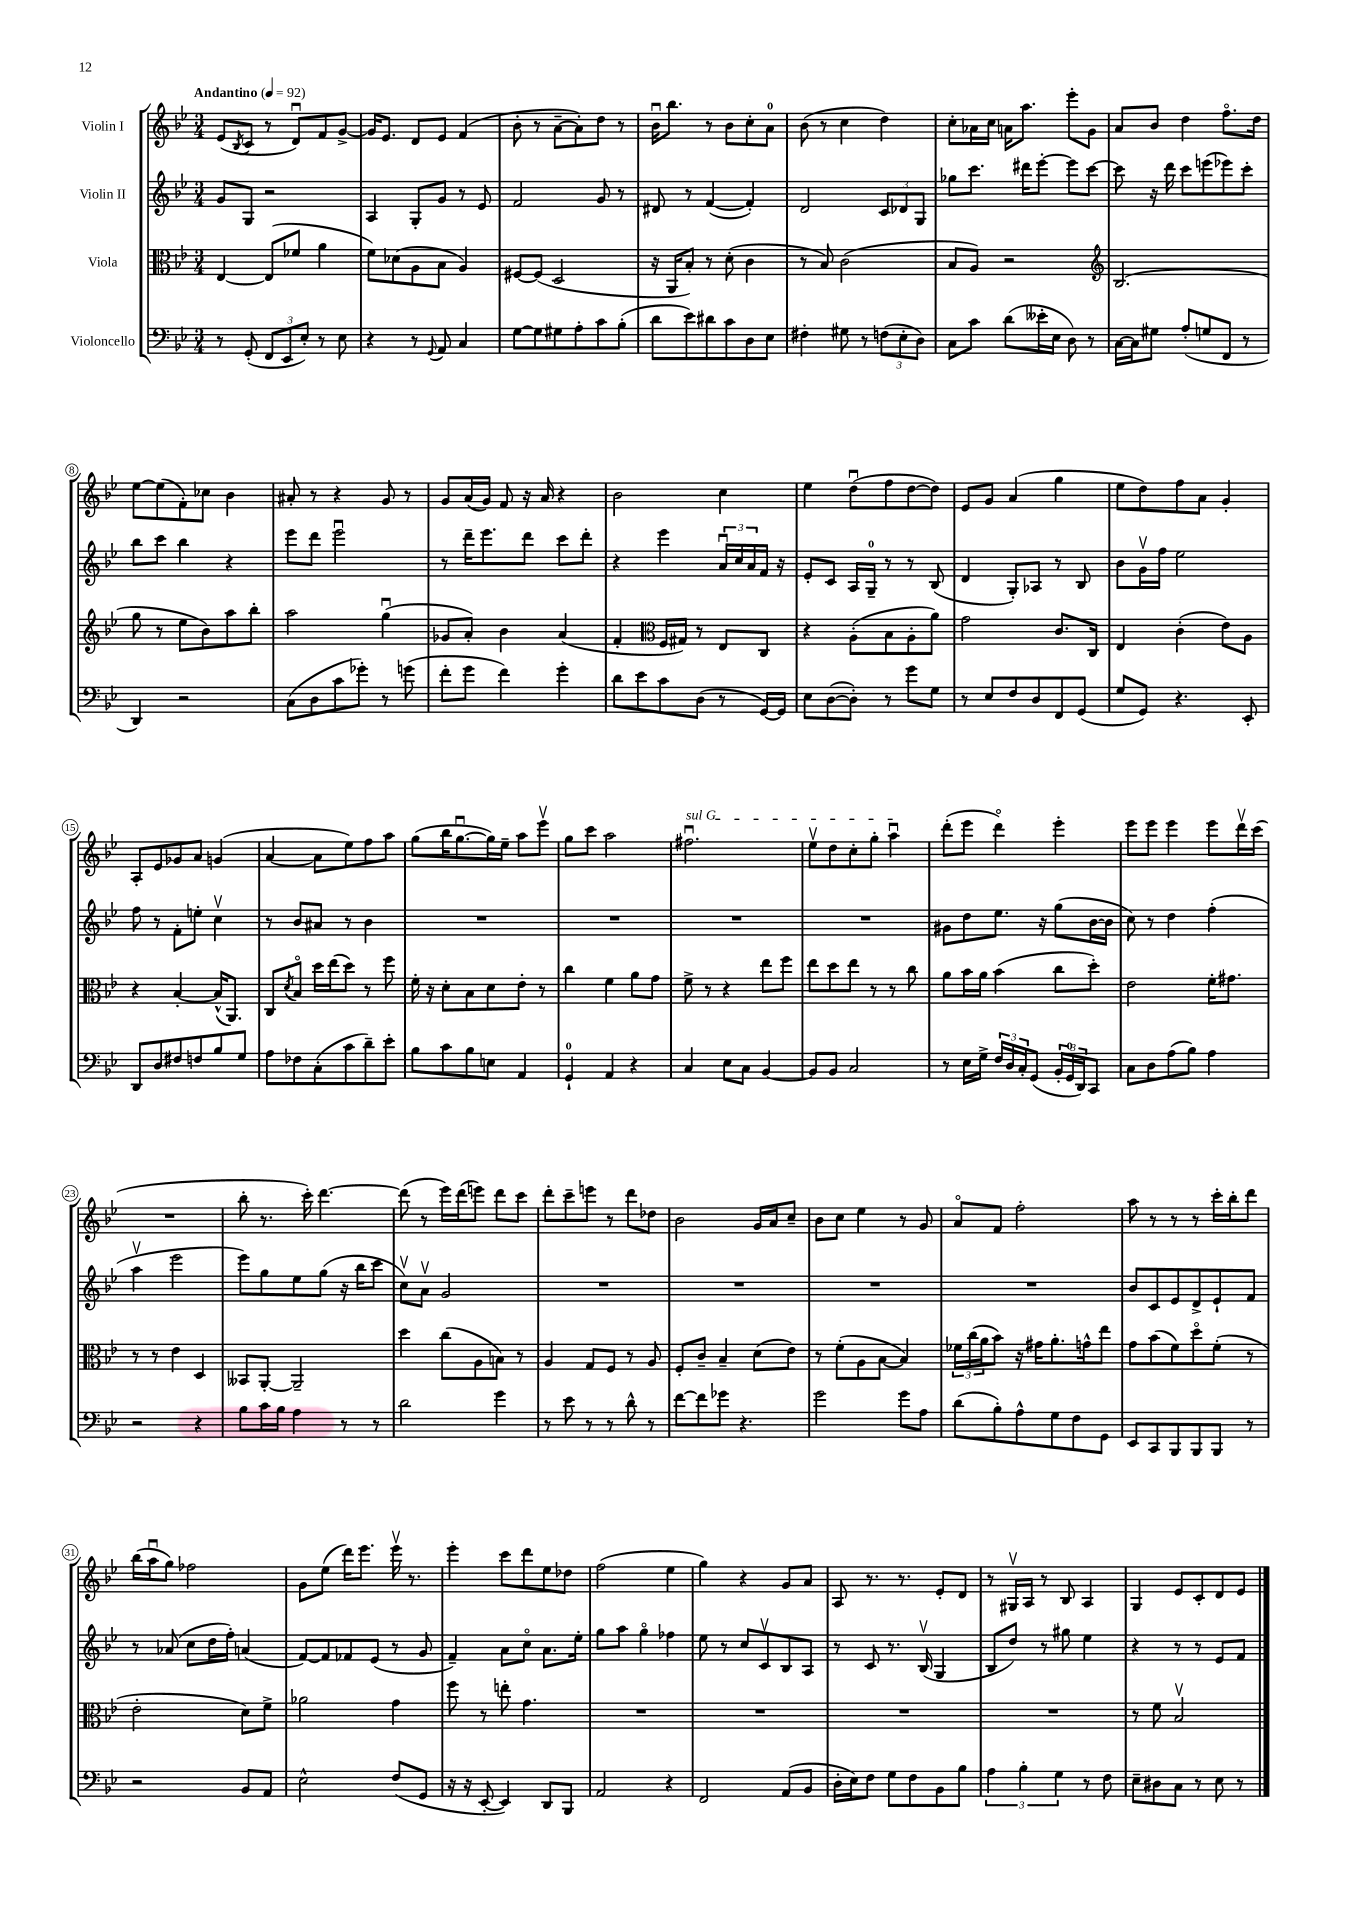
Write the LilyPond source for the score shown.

<<
\new StaffGroup <<
\new Staff = "s0" \with { instrumentName = "Violin I" } {
    \clef treble \key bes \major \numericTimeSignature \time 3/4 \tempo "Andantino" 4 = 92
    ees'8( \acciaccatura { bes8 } c'8 r8 d'8\downbow) f'8 g'8~-> |
    g'16 ees'8. d'8 ees'8 f'4( |
    bes'8-. r8 a'8~-- a'8-.) d''8 r8 |
    bes'16\downbow bes''8. r8 bes'8 c''8-. a'8-0 |
    bes'8( r8 c''4 d''4) |
    c''8-. aes'16 c''16 a'16 a''8. ees'''8-. g'8 |
    a'8 bes'8 d''4 f''8.\flageolet d''16 |
    ees''8~ ees''8( f'8-.) ces''8 bes'4 |
    ais'8-. r8 r4 g'8 r8 |
    g'8 a'16( g'16) f'8 r16 a'16 r4 |
    bes'2 c''4 |
    ees''4 d''8\downbow( f''8 d''8~ d''8) |
    ees'8 g'8 a'4( g''4 |
    ees''8 d''8) f''8 a'8 g'4-. |
    a8-. ees'8 ges'8 a'8 g'4( |
    a'4~ a'8 ees''8) f''8 a''8 |
    g''8( bes''16 g''8.~\downbow g''16) ees''16-- a''8 ees'''8\upbow |
    g''8 c'''8 a''2 |
    \once \override TextSpanner.bound-details.left.text = \markup { \italic "sul G" } fis''2.\downbow\startTextSpan |
    ees''8\upbow d''8 c''8-. g''8-. a''4\downbow\stopTextSpan |
    d'''8-.( ees'''8 d'''4\flageolet) ees'''4-. |
    ees'''8 ees'''8 ees'''4 ees'''8 d'''16\upbow c'''16( |
    R2. |
    bes''8-. r8. c'''16-.) d'''4.~ |
    d'''8( r8 ees'''16) d'''16( e'''8) d'''8 c'''8 |
    d'''8-. c'''8-- e'''8 r8 d'''8 des''8 |
    bes'2 g'16 a'16 c''8-- |
    bes'8 c''8 ees''4 r8 g'8 |
    a'8\flageolet f'8 f''2-. |
    a''8 r8 r8 r8 c'''16-. bes''16-. d'''8 |
    bes''16( a''16\downbow g''8) fes''2 |
    g'8 ees''8( d'''16) ees'''8. ees'''16\upbow r8. |
    ees'''4-. c'''8 d'''8 ees''8 des''8 |
    f''2( ees''4 |
    g''4) r4 g'8 a'8 |
    a8 r8. r8. ees'8-. d'8 |
    r8 gis16\upbow a16 r8 bes8 a4 |
    g4 ees'8 c'8-. d'8 ees'8 \bar "|." |
}
\new Staff = "s1" \with { instrumentName = "Violin II" } {
    \clef treble \key bes \major \numericTimeSignature \time 3/4
    g'8 g8 r2 |
    a4 g8-. g'8 r8 ees'8 |
    f'2 g'8 r8 |
    dis'8 r8 f'4~( f'4-.) |
    d'2 \tuplet 3/2 { c'8 des'8 g8 } |
    ges''8 c'''8. dis'''16 ees'''8~-. ees'''8 c'''8~ |
    c'''8 r16 d'''16 c'''8 e'''8( ees'''8) c'''8-. |
    bes''8 c'''8 bes''4 r4 |
    ees'''8 d'''8 ees'''2\downbow |
    r8 d'''16-- ees'''8. d'''8 c'''8 d'''8-. |
    r4 ees'''4 \tuplet 3/2 { a'16\downbow c''16 a'16 } f'16 r16 |
    ees'8-. c'8 a16 g16-0-- r8 r8 bes8( |
    d'4 g8-.) aes8 r8 bes8 |
    bes'8 g'16\upbow f''16 ees''2 |
    f''8 r8 f'8-. e''8-. c''4\upbow |
    r8 bes'8 ais'8 r8 bes'4 |
    R2. |
    R2. |
    R2. |
    R2. |
    gis'8 d''8 ees''8. r16 g''8( bes'16~ bes'16 |
    c''8) r8 d''4 f''4-.( |
    a''4\upbow ees'''2 |
    ees'''8) g''8 ees''8 g''8( r16 bes''16 c'''8 |
    c''8\upbow) a'8\upbow g'2 |
    R2. |
    R2. |
    R2. |
    R2. |
    bes'8 c'8 ees'8 d'8-> ees'8-! f'8 |
    r8 aes'8( c''8 d''16 f''16-.) a'4( |
    f'8~) f'8 fes'8 ees'8( r8 g'8 |
    f'4--) a'8 c''8\flageolet a'8. ees''16-. |
    g''8 a''8 g''4\flageolet fes''4 |
    ees''8 r8 c''8 c'8\upbow bes8 a8 |
    r8 c'8 r8. bes16\upbow( g4 |
    bes8 d''8) r8 gis''8 ees''4 |
    r4 r8 r8 ees'8 f'8 \bar "|." |
}
\new Staff = "s2" \with { instrumentName = "Viola" } {
    \clef alto \key bes \major \numericTimeSignature \time 3/4
    ees4~ ees8( fes'8 a'4 |
    f'8) des'8( a8 bes8 a4) |
    fis8~ fis8( d2 |
    r16 a,16 bes8-.) r8 d'8-.( c'4 |
    r8 bes8) c'2( |
    bes8 a8) r2 |
    \clef treble bes2.( |
    g''8 r8 ees''8 bes'8) a''8 bes''8-. |
    a''2 g''4\downbow( |
    ges'8 a'8-.) bes'4 a'4( |
    f'4-. \clef alto f16 gis16) r8 ees8 c8 |
    r4 a8-.( bes8 a8-. a'8) |
    g'2 c'8. c16 |
    ees4 c'4-.( ees'8) a8 |
    r4 bes4~-. bes16-^( a,8.) |
    c8 \acciaccatura { d'8 } bes8\flageolet d''16 ees''16( d''8) r8 f''8 |
    f'16-. r16 d'8-. bes8 d'8 ees'8-. r8 |
    c''4 f'4 a'8 g'8 |
    f'8-> r8 r4 ees''8 f''8 |
    ees''8 d''8 ees''8 r8 r8 c''8 |
    a'8 bes'16 a'16 bes'4( c''8 d''8-.) |
    ees'2 f'16-. gis'8. |
    r8 r8 ees'4 d4 |
    beses,8 a,8~-. a,2-- |
    d''4 c''8( a8 b8) r8 |
    a4 g8 f8 r8 a8 |
    f8-. c'8-- bes4-- d'8( ees'8) |
    r8 f'8-.( a8 bes8~ bes4) |
    \tuplet 3/2 { fes'16 c''16( a'16 } bes'8) r16 gis'16 a'8.-. g'16-^ ees''8 |
    g'8 bes'8( f'8) d''8\flageolet f'8-.( r8 |
    ees'2-. d'8) f'8-> |
    aes'2 g'4 |
    f''8 r8 e''8-. g'4. |
    R2. |
    R2. |
    R2. |
    R2. |
    r8 f'8 bes2\upbow \bar "|." |
}
\new Staff = "s3" \with { instrumentName = "Violoncello" } {
    \clef bass \key bes \major \numericTimeSignature \time 3/4
    r8 g,8-.( \tuplet 3/2 { f,8 ees,8 ees8-.) } r8 ees8 |
    r4 r8 \appoggiatura { g,8 } a,8 c4 |
    g8~ g8 gis8 a8-. c'8 bes8-.( |
    d'8 ees'8) dis'8 c'8 d8 ees8 |
    fis4-. gis8 r8 \tuplet 3/2 { f8( ees8-. d8) } |
    c8 c'8 d'8( eeses'16-. ees16 d8) r8 |
    c16~ c16 gis8 a8-.( g8 f,8 r8 |
    d,4) r2 |
    c8( d8 c'8 ges'8-.) r8 g'8( |
    f'8-. g'8 f'4) g'4-. |
    d'8 ees'8 c'8 d8( r8 g,16~) g,16 |
    ees8 d8~( d8-.) r8 g'8 g8 |
    r8 ees8 f8 d8 f,8 g,8( |
    g8 g,8) r4. ees,8-. |
    d,8 d8 fis8 f8 bes8 g8 |
    a8 fes8 c8-.( c'8 d'8--) ees'8-. |
    bes8 c'8 bes8 e8 a,4 |
    g,4-0-! a,4 r4 |
    c4 ees8 c8 bes,4~ |
    bes,8 bes,8 c2 |
    r8 ees16 g16-> \tuplet 3/2 { f16 d16 c16-. } g,8( \tuplet 3/2 { bes,16-. g,16-0 d,16) } c,8 |
    c8 d8 a8( bes8) a4 |
    r2 r4 |
    bes8 c'16 bes16 a4 r8 r8 |
    d'2 g'4 |
    r8 ees'8 r8 r8 d'8-^ r8 |
    f'8~ f'8 ges'8 r4. |
    g'2 g'8 a8 |
    d'8( bes8-.) a8-^ g8 f8 g,8 |
    ees,8 c,8 bes,,8 bes,,8 bes,,8 r8 |
    r2 bes,8 a,8 |
    ees2-^ f8( g,8 |
    r16 r16 ees,8~-. ees,4) d,8 bes,,8 |
    a,2 r4 |
    f,2 a,8( bes,8 |
    d16-. ees16) f8 g8 f8 bes,8 bes8 |
    \tuplet 3/2 { a4 bes4-. g4 } r8 f8 |
    ees8-- dis8 c8 r8 ees8 r8 \bar "|." |
}
>>
>>
\layout { \context { \Score \override BarNumber.stencil = #(make-stencil-circler 0.1 0.3 ly:text-interface::print) } }
